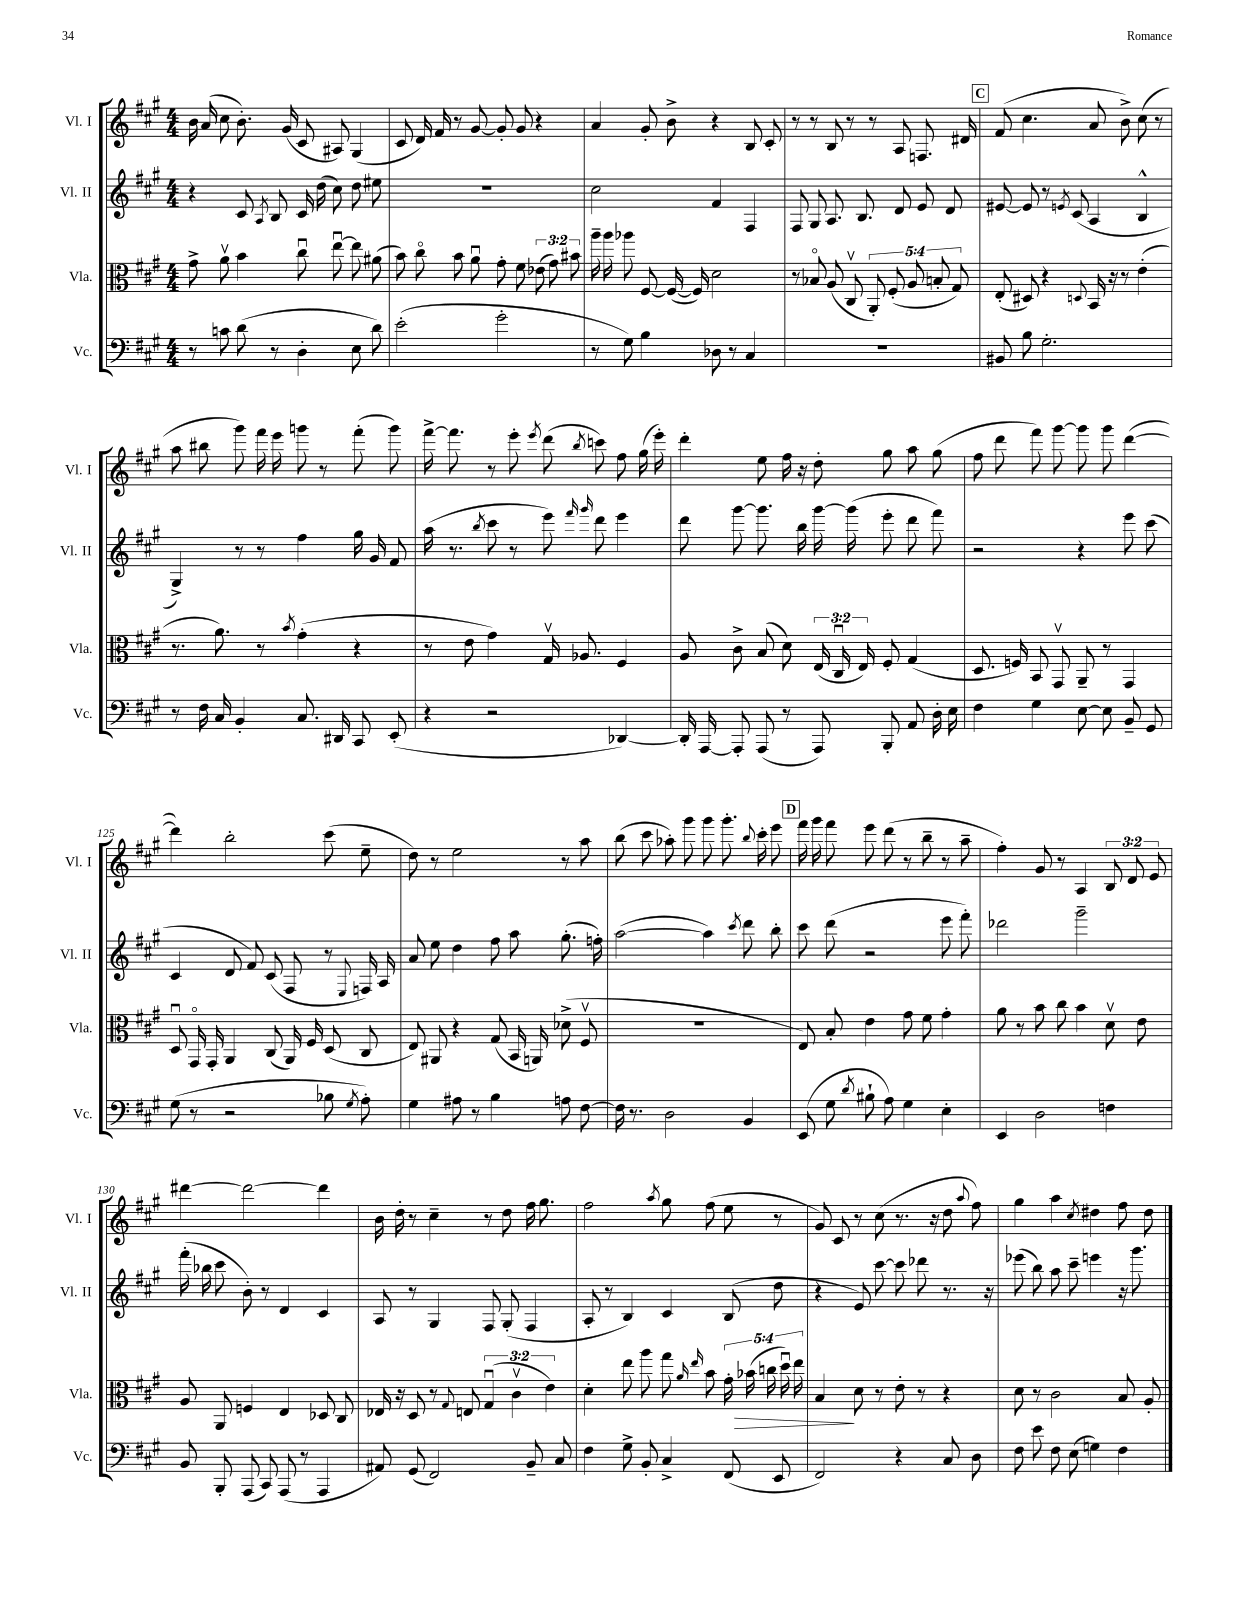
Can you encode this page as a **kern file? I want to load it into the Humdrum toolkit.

**kern	**kern	**kern	**kern
*staff4	*staff3	*staff2	*staff1
*clefF4	*clefC3	*clefG2	*clefG2
*k[f#c#g#]	*k[f#c#g#]	*k[f#c#g#]	*k[f#c#g#]
*M4/4	*M4/4	*M4/4	*M4/4
8r	8g#^\	4r	16b\
.	.	.	(16a/
8c\	8av\	.	8cc#\
(8d\	4b\	8c#/	8.b'\)
.	.	8qA/	.
8r	.	8B/	.
.	.	.	(16g#/
4D'\	8cc#u\	16c#/	8c#/
.	.	(16dd\	.
.	[8eeu\	8cc#\)	8A#/)
8E\	8ee\]	8dd\	(4G#/
8d\)	(8a#\	8ee#\	.
=	=	=	=
(2e'\	8b\)	1r	8c#/
.	8cc#o\	.	16d/)
.	.	.	16f#/
.	8b\	.	8r
.	8au\	.	[8g#/
2g#'\	8g#'\	.	8g#'/]
.	8f#\	.	8g#/
.	(12e-\	.	4r
.	12g#\)	.	.
.	12b#\	.	.
=	=	=	=
8r	16aa~\	2cc#\	4a/
.	16aa\	.	.
8G#\)	8aa-\	.	.
4B\	[8F#/	.	8g#'/
.	(16F#/_	.	8b^\
.	16F#/])	.	.
8D-\	2d\	4f#/	4r
8r	.	.	.
4C#/	.	4F#/	8B/
.	.	.	8c#'/
=	=	=	=
1r	8r	8F#/	8r
.	8B-o/	8G#/	8r
.	(8A/	8.A/	8B/
.	8C#v/	.	8r
.	.	8.B/	.
.	10AA'/)	.	8r
.	(10F#'/	.	.
.	.	8d/	8A/
.	10A/	.	.
.	.	8e/	8.F/
.	10B'/	.	.
.	.	8d/	.
.	10G#/)	.	.
.	.	.	16d#/
=	=	=	=
8BB#/	(8E'/	[8e#/	(8f#/
8B\	8D#/)	8e#/]	4.cc#\
2.G#'\	4r	8r	.
.	.	8qe/	.
.	.	(8c#/	.
.	8qqD/	.	.
.	16BB/	4A/	8a/
.	16r	.	.
.	8r	.	8b^\)
.	(4e'\	4B^^/	(8cc#\
.	.	.	8r
=	=	=	=
8r	8.r	4G#^/)	8aa\
16F#\	.	.	8bb#\
16C#/	8.a\)	.	.
4BB'/	.	8r	8ggg#\)
.	8r	8r	16fff#\
.	.	.	16eee\
.	8qb/	.	.
8.C#/	(4g#'\	4ff#\	8ggg\
.	.	.	8r
16DD#/	.	.	.
8CC#/	4r	16gg#\	(8fff#'\
.	.	16g#/	.
(8EE'/	.	8f#/	8ggg\)
=	=	=	=
4r	8r	(16aa\	[16fff#^\
.	.	8.r	8.fff#\]
.	8e\	.	.
.	.	8qbb/	.
2r	4g#\)	8ccc#\	8r
.	.	8r	8eee'\
.	.	.	8qeee/
.	16G#v/	8eee\)	(8ddd\
.	8.A-/	.	.
.	.	16qqfff#/	.
.	.	16qqggg#/	8qbb/
.	.	8ddd\	8ccc\)
[4DD-/)	4F#/	4eee\	8ff#\
.	.	.	(16gg#\
.	.	.	16eee'\)
=	=	=	=
16DD-'/]	8A/	8ddd\	4ddd'\
[16AAA/	.	.	.
8AAA'/]	8c#^\	[8ggg#\	.
(8AAA/	(8B/	8.ggg#\]	8ee\
8r	8d\)	.	16ff#\
.	.	16bb\	16r
8AAA/)	(24E/	[16ggg#\	8dd'\
.	24C#u/	.	.
.	.	(16ggg#\]	.
.	24E/)	.	.
8BBB'/	8F#'/	8eee'\	8gg#\
8AA/	(4G#/	8ddd\	8aa\
16D'\	.	8fff#\)	(8gg#\
16E\	.	.	.
=	=	=	=
4F#\	8.D/	2r	8ff#\
.	.	.	8ddd\
.	16F/)	.	.
4G#\	8BB/	.	8fff#\)
.	8GG#v/	.	[8ggg#\
[8E\	8AA~/	4r	8ggg#\]
8E\]	8r	.	8ggg#\
8BB~/	4GG#/	8eee\	([4ddd\
8GG#/	.	(8ccc#\	.
=	=	=	=
(8G#\	8Du/	4c#/	4ddd\])
8r	16GG#o/	.	.
.	16GG#'/	.	.
2r	4AA/	8d/	2bb'\
.	.	8f#/)	.
.	(8C#/	(8c#/	.
.	16AA/)	8F#/	.
.	16F#/	.	.
8B-\	(8D/	8r	(8ccc#\
8qG#/	.	8qqE/	.
8A'\)	8C#/	16F/)	8ee~\
.	.	16A/	.
=	=	=	=
4G#\	8E/)	8a/	8dd\)
.	8AA#/	8ee\	8r
8A#\	4r	4dd\	2ee\
8r	.	.	.
4B\	(8G#/	8ff#\	.
.	16BB/	8aa\	.
.	16AA/)	.	.
8A\	(8d-^\	(8.gg#'\	8r
[8F#\	8F#v/	.	8aa\
.	.	16ff'\)	.
=	=	=	=
16F#\]	1r	([2aa\	(8bb\
8.r	.	.	.
.	.	.	8ccc#\
2D\	.	.	8aa-'\)
.	.	.	8ggg#\
.	.	4aa\])	8ggg#\
.	.	.	8.ggg#'\
.	.	8qccc#/	.
4BB/	.	8ddd\	.
.	.	.	8qqbb/
.	.	.	16ccc#'\
.	.	8bb'\	8eee\
=	=	=	=
(8EE/	8E/)	8ccc#\	16fff#\
.	.	.	16ggg#\
8G#\	8B'/	(8ddd\	8fff#\
8qd/	.	.	.
8B#`\	4e\	2r	8eee\
8A\)	.	.	(8ddd\
4G#\	8g#\	.	8r
.	8f#\	.	8bb~\
4E'\	4g#'\	8eee\	8r
.	.	8fff#'\)	8aa~\
=	=	=	=
4EE/	8a\	2ddd-\	4ff#'\)
.	8r	.	.
2D\	8b\	.	8g#/
.	8cc#\	.	8r
.	4b\	2ggg#~\	4A/
4F\	8dv\	.	12B/
.	.	.	12d/
.	8e\	.	.
.	.	.	12e/
=	=	=	=
8BB/	8A/	(16fff#'\	[4ddd#\
.	.	16bb-\	.
8BBB'/	8AA/	8ccc#\	.
(8AAA/	4F/	8b'\)	2ddd#\_
8CC#/)	.	8r	.
(8AAA/	4E/	4d/	.
8r	.	.	.
4AAA/	8D-/	4c#/	4ddd#\]
.	8C#/	.	.
=	=	=	=
8AA#/)	16E-/	8A/	16b\
.	16r	.	16dd'\
(8GG#/	8D/	8r	8r
2FF#/)	8r	4G#/	4cc#~\
.	8qqG#/	.	.
.	8E/	.	.
.	(6G#u/	8F#/	8r
.	.	(8G#'/	8dd\
.	6c#v\	.	.
8BB~/	.	4F#/	16ff#\
.	.	.	8.gg#\
.	6e\)	.	.
8C#/	.	.	.
=	=	=	=
4F#\	4d'\	8A'/	2ff#\
.	.	8r	.
8G#^\	8ee\	4B/)	.
8BB'/	8aa\	.	.
.	.	.	8qaa/
4C#^/	8gg#\	4c#/	8gg#\
.	16qqa/	.	.
.	16qqee/	.	.
.	8b\	.	(8ff#\
(8FF#/	20g#'\	(8B/	8ee\
.	(20b-\	.	.
.	20cc\	.	.
8EE/	.	8dd\	8r
.	20ddu\)	.	.
.	20ee\	.	.
=	=	=	=
2FF#/)	4B/	4r	8g#/)
.	.	.	8c#/
.	8d\	8e/)	8r
.	8r	[8ccc#\	(8cc#\
4r	8e'\	8ccc#\]	8.r
.	8r	8ddd-\	.
.	.	.	16r
8C#/	4r	8.r	8dd\
.	.	.	8qqaa/
8D\	.	.	8ff#\)
.	.	16r	.
=	=	=	=
8F#\	8d\	(8eee-\	4gg#\
8e\	8r	8bb\)	.
8F#\	2c#\	8aa\	4aa\
(8E\	.	8ccc#~\	.
.	.	.	8qcc#/
4G\)	.	4eee\	4dd#\
4F#\	8B/	16r	8ff#\
.	.	8.ggg#\	.
.	8A'/	.	8dd#\
==	==	==	==
*-	*-	*-	*-
